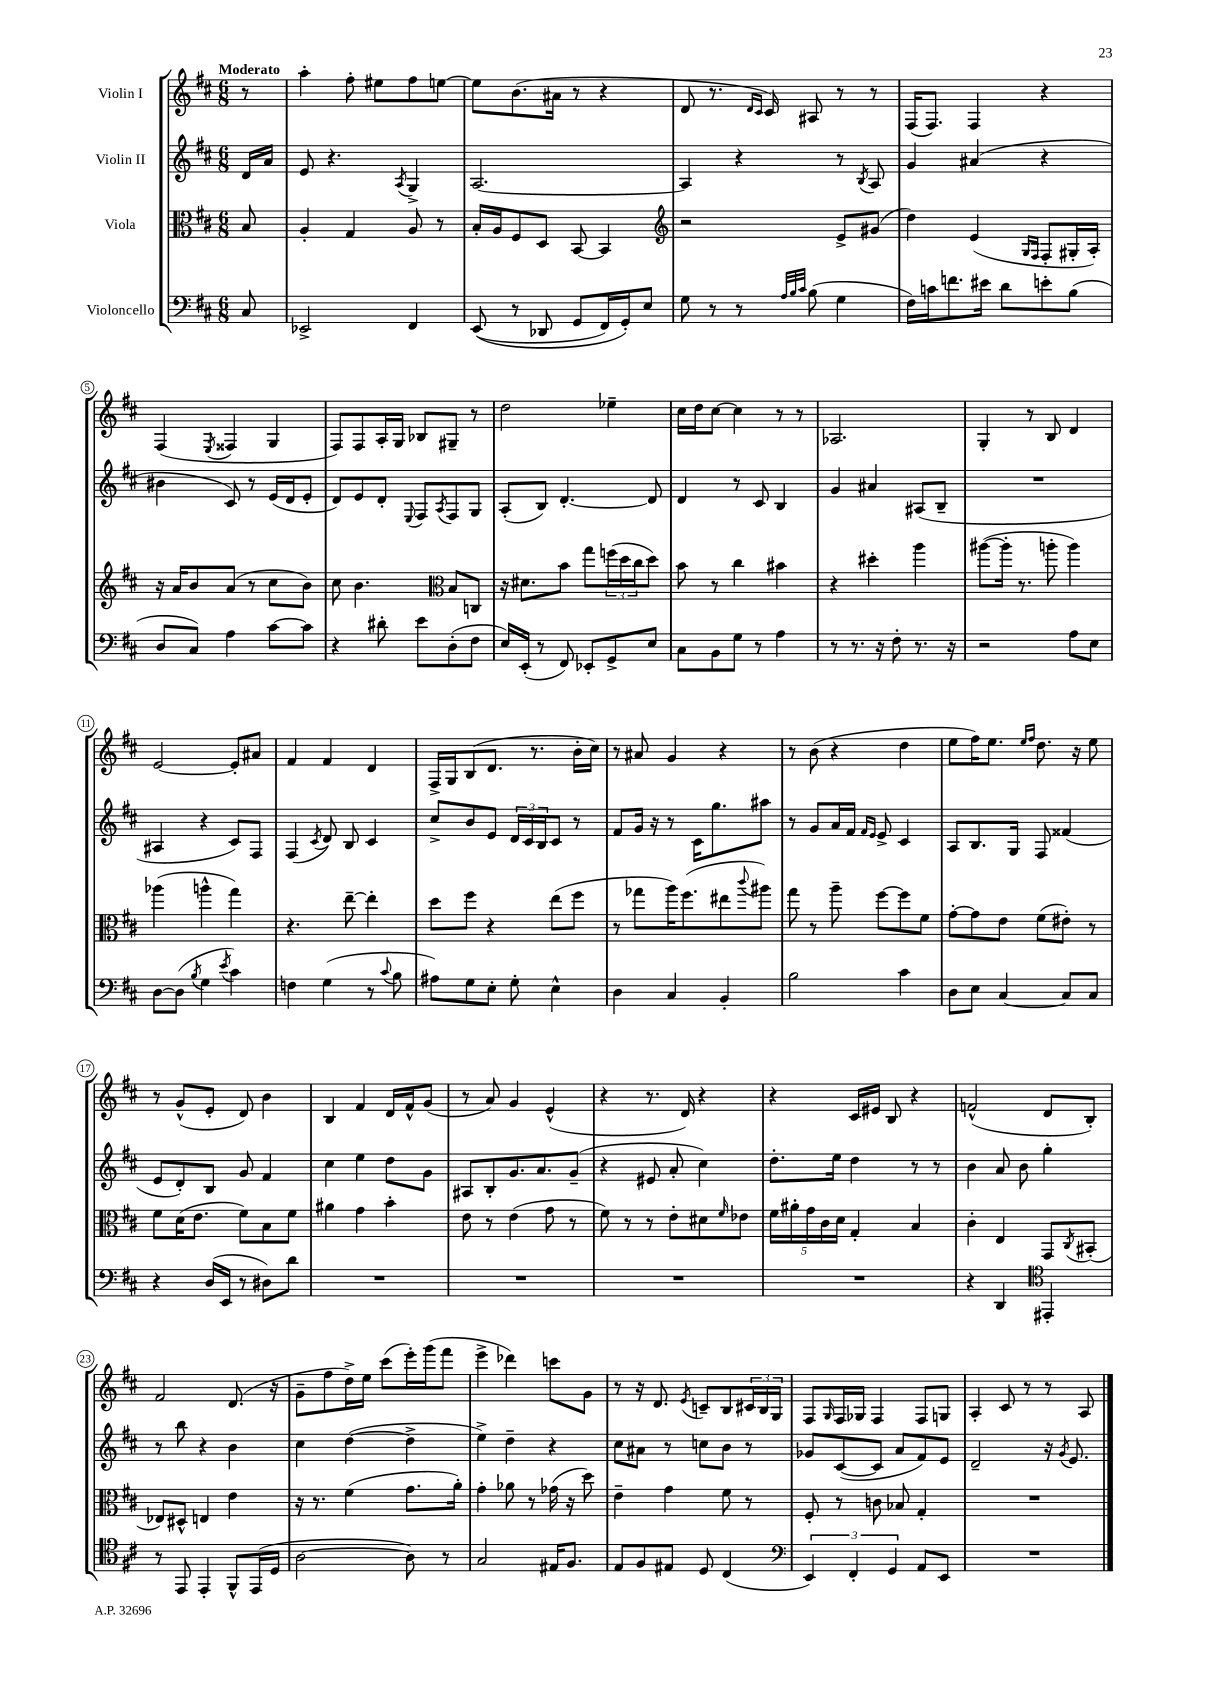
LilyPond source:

<<
\new StaffGroup <<
\new Staff = "s0" \with { instrumentName = "Violin I" } {
    \clef treble \key d \major \numericTimeSignature \time 6/8 \partial 8 \tempo "Moderato"
    r8 |
    a''4-. fis''8-. eis''8 fis''8 e''8~ |
    e''8 b'8.( ais'16 r8 r4 |
    d'8 r8. \grace { d'16 cis'16 } cis'16) ais8 r8 r8 |
    fis16( fis8.) fis4 r4 |
    fis4( \acciaccatura { e8 } fisis4 g4 |
    fis8) fis8 a16-. g16 bes8 gis8-- r8 |
    d''2 ees''4-- |
    cis''16 d''16 cis''8~ cis''4 r8 r8 |
    aes2. |
    g4-. r8 b8 d'4 |
    e'2~ e'8-. ais'8 |
    fis'4 fis'4 d'4 |
    fis16-> g16 b8( d'8. r8. b'16-. cis''16) |
    r8 ais'8 g'4 r4 |
    r8 b'8( r4 d''4 |
    e''8 fis''16) e''8. \grace { e''16 fis''16 } d''8. r16 e''8 |
    r8 g'8-^( e'8-. d'8) b'4 |
    b4 fis'4 d'16 fis'16-^ g'8( |
    r8 a'8) g'4 e'4-^( |
    r4 r8. d'16) r4 |
    r4 cis'16 eis'16 b8 r4 |
    f'2-^( d'8 b8-.) |
    fis'2 d'8.( r16 |
    g'8-- fis''8 d''16->) e''16 cis'''8( e'''16-.) g'''16( fis'''8 |
    e'''4-> des'''4) c'''8 g'8 |
    r8 r16 d'8. \acciaccatura { e'8 } c'8-- b8 \tuplet 3/2 { cis'16 b16 g16 } |
    fis8 \grace { g16 } fis16 ges16 fis4 fis8 g8 |
    a4-. cis'8 r8 r8 a8 \bar "|." |
}
\new Staff = "s1" \with { instrumentName = "Violin II" } {
    \clef treble \key d \major \numericTimeSignature \time 6/8 \partial 8
    d'16 a'16 |
    e'8 r4. \acciaccatura { a8 } g4-> |
    a2.~ |
    a4 r4 r8 \acciaccatura { b8 } a8 |
    g'4 ais'4( r4 |
    bis'4 cis'8) r8 e'16( d'16 e'8-. |
    d'8) e'8 d'8-. \appoggiatura { e8 } fis8 \acciaccatura { a8 } fis8 g8 |
    a8-.( b8) d'4.~-. d'8 |
    d'4 r8 cis'8 b4 |
    g'4 ais'4 ais8( b8-- |
    R2. |
    ais4 r4 cis'8) fis8 |
    fis4( \acciaccatura { cis'8 } d'8) b8 cis'4 |
    cis''8-> b'8 e'8 \tuplet 3/2 { d'16 cis'16 b16 } cis'8 r8 |
    fis'8 g'16 r16 r8 cis'16 g''8. ais''8 |
    r8 g'8 a'16 fis'16 \grace { fis'16 e'16 } e'8-> cis'4 |
    a8 b8. g16 fis8 fisis'4( |
    e'8 d'8-.) b8 g'8 fis'4 |
    cis''4 e''4 d''8 g'8 |
    ais8 b8-. g'8. a'8. g'8--( |
    r4 eis'8 a'8-. cis''4) |
    d''8.-. e''16 d''4 r8 r8 |
    b'4 a'8 b'8 g''4-. |
    r8 b''8 r4 b'4 |
    cis''4 d''4~( d''4-> |
    e''4->) d''4-- r4 |
    cis''8 ais'8 r8 c''8 b'8 r8 |
    ges'8 cis'8~( cis'8 a'8 fis'8) e'8 |
    d'2-- r16 \acciaccatura { g'8 } e'8. \bar "|." |
}
\new Staff = "s2" \with { instrumentName = "Viola" } {
    \clef alto \key d \major \numericTimeSignature \time 6/8 \partial 8
    b8 |
    a4-. g4 a8 r8 |
    b16-. a16 fis8 d8 b,8~ b,4 |
    \clef treble r2 e'8-> gis'8( |
    d''4) e'4( \grace { g16 fis16 } fis8-. gis16-. a16-.) |
    r16 a'16 b'8 a'8( r8 cis''8 b'8) |
    cis''8 b'4. \clef alto b8 c8 |
    r16 dis'8. b'8 g''8 \tuplet 3/2 { f''16( d''16 cis''16 } d''8) |
    b'8 r8 cis''4 bis'4 |
    r4 dis''4-. a''4 |
    ais''8~( ais''16-. r8. a''8-. a''4) |
    aes''4( a''4-^ g''4) |
    r4. e''8~-- e''4-. |
    d''8 fis''8 r4 e''8( fis''8 |
    r8 ges''8 a''16) fis''8.( eis''8 \appoggiatura { cis'''8 } ais''8) |
    g''8 r8 a''8-- fis''8~ fis''8 fis'8 |
    g'8~-. g'8 e'8 fis'8( eis'8-.) r8 |
    fis'8 d'16( e'8. fis'8) b8 fis'8 |
    ais'4 g'4 b'4-. |
    e'8 r8 e'4( g'8 r8 |
    fis'8) r8 r8 e'8-. dis'8 \grace { fis'16 } ees'8 |
    \tuplet 5/4 { fis'16 ais'16-. g'16 cis'16 d'16 } g4-. b4 |
    cis'4-. e4 g,8 \acciaccatura { cis8 } bis,8-.( |
    ees8) dis8-^ e4 e'4 |
    r16 r8. fis'4( g'8. a'16-.) |
    g'4-. aes'8 r8 ges'16( r16 d''8) |
    e'4-- g'4 fis'8 r8 |
    fis8-. r8 c'8 bes8 g4-. |
    R2. \bar "|." |
}
\new Staff = "s3" \with { instrumentName = "Violoncello" } {
    \clef bass \key d \major \numericTimeSignature \time 6/8 \partial 8
    cis8 |
    ees,2-> fis,4 |
    e,8(\( r8 des,8 g,8 fis,16) g,16-.\) e8 |
    g8 r8 r8 \grace { a32 b32 cis'32 } b8( g4 |
    fis16) c'16 f'8. eis'16 d'8 e'8-. b8( |
    d8 cis8) a4 cis'8~ cis'8 |
    r4 dis'8-. e'8 d8-.( fis8 |
    e16) e,16-.( r8 fis,8) ees,8-. g,8-> e8 |
    cis8 b,8 g8 r8 a4 |
    r8 r8. r16 fis8-. r8. r16 |
    r2 a8 e8 |
    d8~ d8( \acciaccatura { b8 } g4 \acciaccatura { e'8 } cis'4) |
    f4 g4( r8 \appoggiatura { cis'8 } b8 |
    ais8) g8 e8-. g8-. e4-^ |
    d4 cis4 b,4-. |
    b2 cis'4 |
    d8 e8 cis4~ cis8 cis8 |
    r4 d16( e,16 r8 dis8) d'8 |
    R2. |
    R2. |
    R2. |
    R2. |
    r4 d,4 \clef tenor eis,4-. |
    r8 e,8 e,4-. fis,8-^ e,16( d16 |
    a2~ a8) r8 |
    g2 eis16 fis8. |
    e8 fis8 eis8 d8 cis4( |
    \clef bass \tuplet 3/2 { e,4) fis,4-. g,4 } a,8 e,8 |
    R2. \bar "|." |
}
>>
>>
\layout { \context { \Score \override BarNumber.stencil = #(make-stencil-circler 0.1 0.3 ly:text-interface::print) } }
